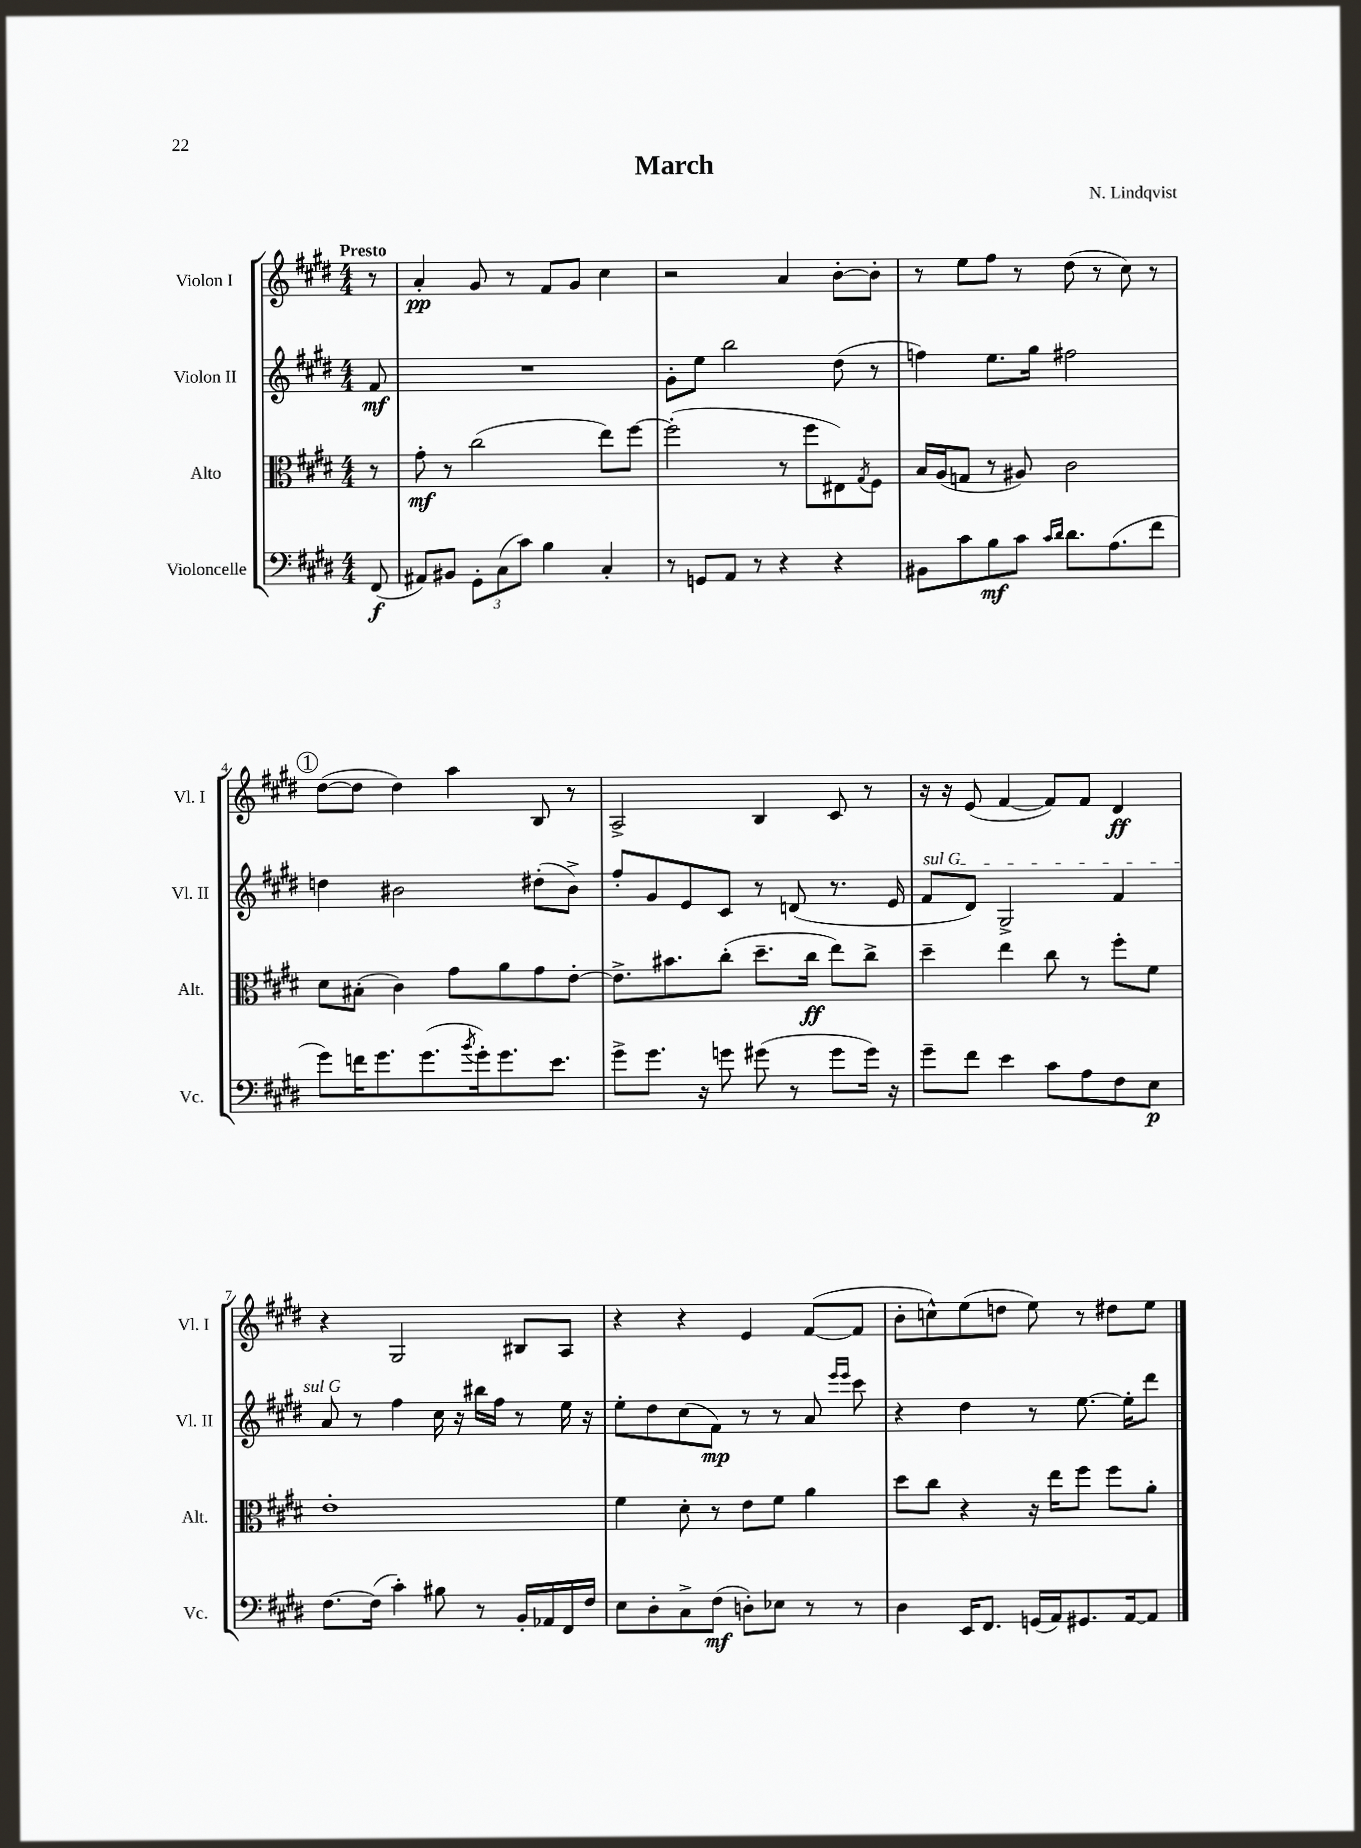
\header { title = "March" composer = "N. Lindqvist" }
<<
\new StaffGroup <<
\new Staff = "s0" \with { instrumentName = "Violon I" shortInstrumentName = "Vl. I" } {
    \clef treble \key e \major \numericTimeSignature \time 4/4 \partial 8 \tempo "Presto"
    r8 |
    a'4-.\pp gis'8 r8 fis'8 gis'8 cis''4 |
    r2 a'4 b'8~-. b'8-. |
    r8 e''8 fis''8 r8 dis''8( r8 cis''8) r8 |
    \mark \markup { \circle "1" } dis''8~( dis''8 dis''4) a''4 b8 r8 |
    a2-> b4 cis'8 r8 |
    r16 r16 e'8( fis'4~ fis'8) fis'8 dis'4\ff |
    r4 gis2 bis8 a8 |
    r4 r4 e'4 fis'8~( fis'8 |
    b'8-. c''8-^) e''8( d''8 e''8) r8 dis''8 e''8 \bar "|." |
}
\new Staff = "s1" \with { instrumentName = "Violon II" shortInstrumentName = "Vl. II" } {
    \clef treble \key e \major \numericTimeSignature \time 4/4 \partial 8
    fis'8\mf |
    R1 |
    gis'8-. e''8 b''2 dis''8( r8 |
    f''4) e''8. gis''16 fis''2 |
    \mark \markup { \circle "1" } d''4 bis'2 dis''8-.( bis'8->) |
    fis''8-. gis'8 e'8 cis'8 r8 d'8( r8. e'16 |
    \once \override TextSpanner.bound-details.left.text = \markup { \italic "sul G" } fis'8\startTextSpan dis'8) gis2-> fis'4 |
    a'8\stopTextSpan r8 fis''4 cis''16 r16 bis''16 fis''16 r8 e''16 r16 |
    e''8-. dis''8 cis''8( fis'8\mp) r8 r8 a'8 \grace { e'''16 e'''16 } cis'''8 |
    r4 dis''4 r8 e''8.~ e''16-. dis'''8 \bar "|." |
}
\new Staff = "s2" \with { instrumentName = "Alto" shortInstrumentName = "Alt." } {
    \clef alto \key e \major \numericTimeSignature \time 4/4 \partial 8
    r8 |
    gis'8-.\mf r8 cis''2( e''8) fis''8~ |
    fis''2-.( r8 fis''8 eis8) \acciaccatura { gis8 } fis8 |
    b16 a16( g8 r8 ais8) cis'2 |
    \mark \markup { \circle "1" } dis'8 bis8-.( cis'4) gis'8 a'8 gis'8 e'8~-. |
    e'8.-> bis'8. cis''8-.( dis''8.-- cis''16\ff e''8) cis''8-> |
    dis''4-- e''4 cis''8 r8 fis''8-. fis'8 |
    e'1-. |
    fis'4 dis'8-. r8 e'8 fis'8 a'4 |
    dis''8 cis''8 r4 r16 e''16 fis''8 fis''8 a'8-. \bar "|." |
}
\new Staff = "s3" \with { instrumentName = "Violoncelle" shortInstrumentName = "Vc." } {
    \clef bass \key e \major \numericTimeSignature \time 4/4 \partial 8
    fis,8\f( |
    ais,8) bis,8 \tuplet 3/2 { gis,8-. cis8( cis'8) } b4 cis4-. |
    r8 g,8 a,8 r8 r4 r4 |
    bis,8 cis'8 b8\mf cis'8 \grace { cis'16 dis'16 } dis'8. a8.( fis'8 |
    \mark \markup { \circle "1" } gis'8) f'16 gis'8. gis'8.( \acciaccatura { b'8 } gis'16-.) gis'8. e'8. |
    gis'8-> gis'8. r16 g'8 gis'8( r8 gis'8 gis'16) r16 |
    gis'8-- fis'8 e'4 cis'8 a8 fis8 e8\p |
    fis8.~ fis16( cis'4-.) bis8 r8 b,16-. aes,16 fis,16 fis16 |
    e8 dis8-. cis8-> fis8\mf( d8-.) ees8 r8 r8 |
    dis4 e,16 fis,8. g,16( a,16) gis,8. a,16~ a,8 \bar "|." |
}
>>
>>
